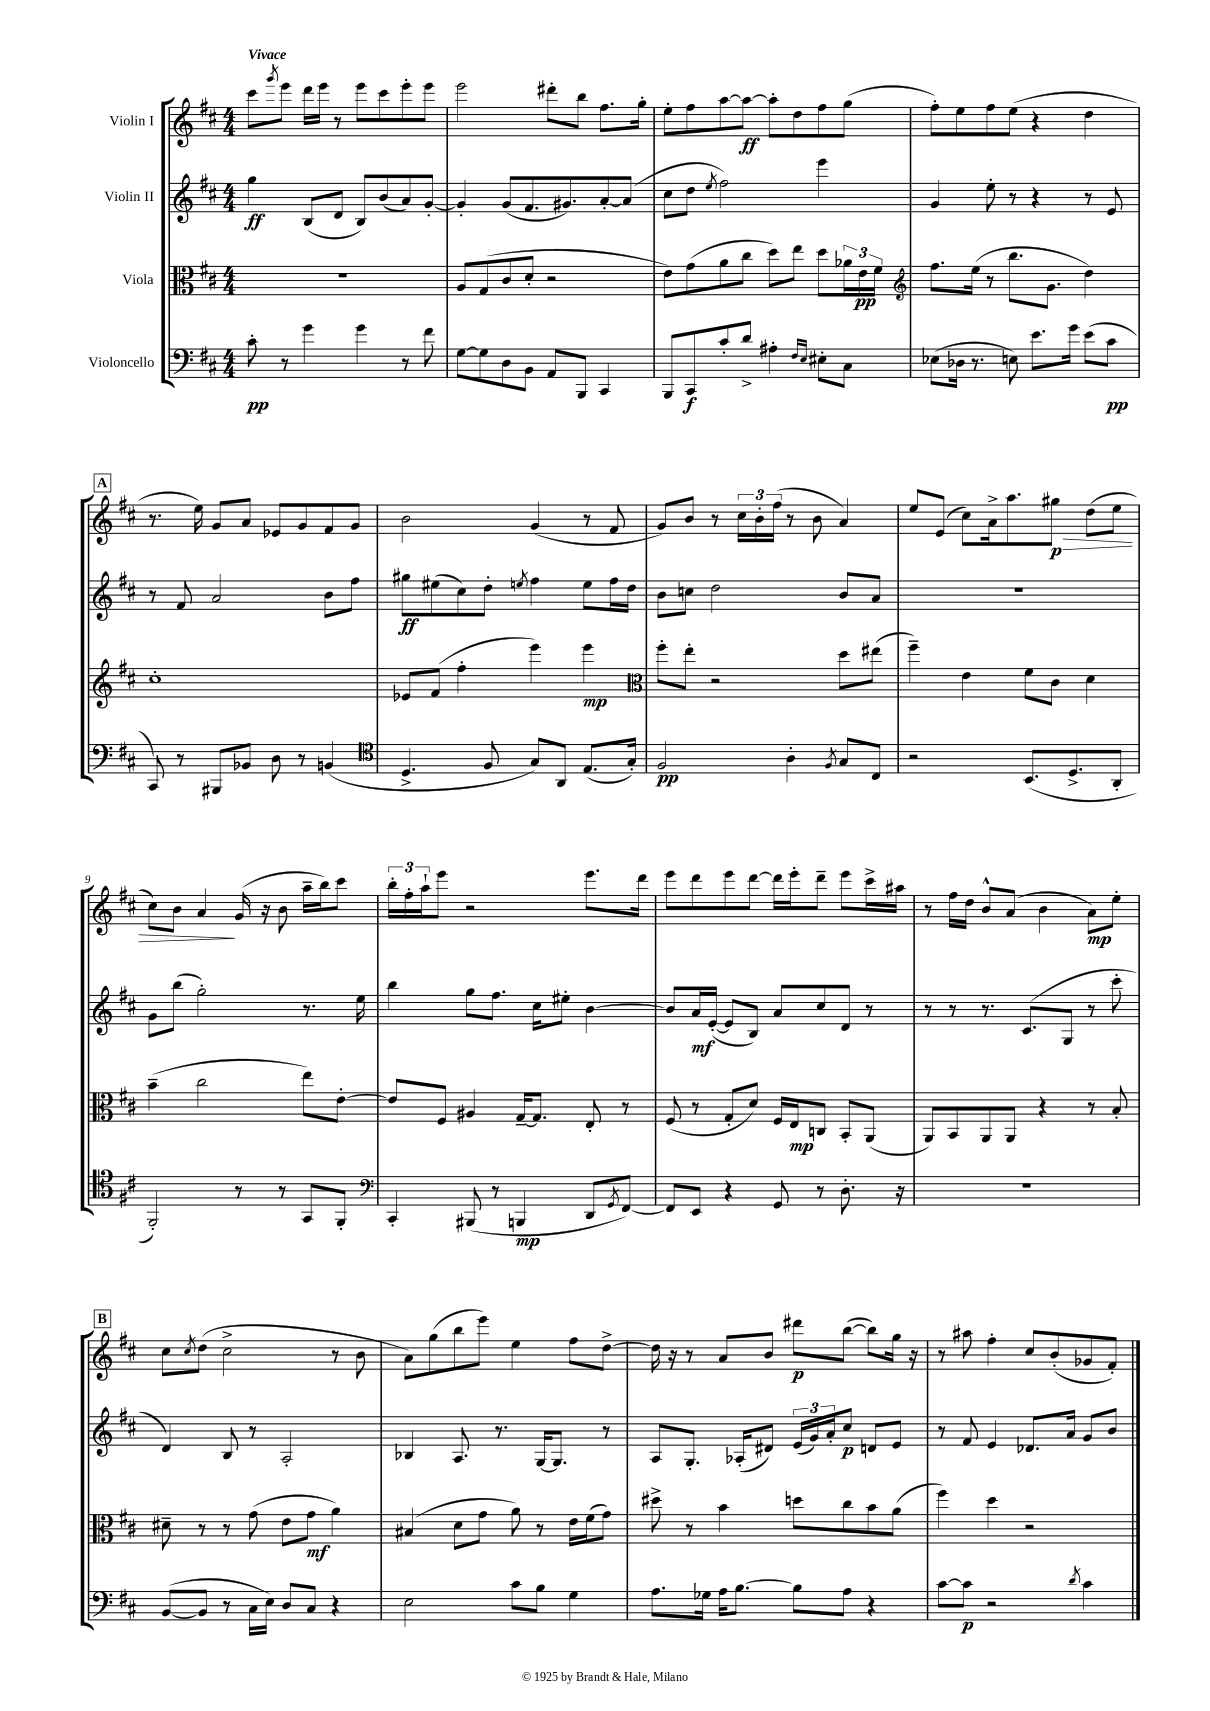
<<
\new StaffGroup <<
\new Staff = "s0" \with { instrumentName = "Violin I" } {
    \clef treble \key d \major \numericTimeSignature \time 4/4 \tempo "Vivace"
    cis'''8 \acciaccatura { g'''8 } e'''8 d'''16 e'''16 r8 e'''8 cis'''8 e'''8-. e'''8 |
    e'''2 dis'''8-. b''8 fis''8. g''16-. |
    e''8-. fis''8 a''8~ a''8~\ff a''8-. d''8 fis''8 g''8( |
    fis''8-.) e''8 fis''8 e''8( r4 d''4 |
    \mark \markup { \box "A" } r8. e''16) g'8 a'8 ees'8 g'8 fis'8 g'8 |
    b'2 g'4( r8 fis'8 |
    g'8) b'8 r8 \tuplet 3/2 { cis''16 b'16-. fis''16( } r8 b'8 a'4) |
    e''8 e'8( cis''8) a'16-> a''8. gis''8\p\> d''8( e''8 |
    cis''8) b'8 a'4\! g'16( r16 b'8 a''16-- b''16) cis'''8 |
    \tuplet 3/2 { b''16-. fis''16-. a''16-! } e'''8 r2 e'''8. d'''16 |
    e'''8 d'''8 e'''8 d'''8~ d'''16 e'''16-. d'''8-- e'''8 cis'''16-> ais''16 |
    r8 fis''16 d''16 b'8-^ a'8( b'4 a'8\mp) e''8-. |
    \mark \markup { \box "B" } cis''8 \acciaccatura { cis''8 } d''8( cis''2-> r8 b'8 |
    a'8) g''8( b''8 e'''8) e''4 fis''8 d''8~-> |
    d''16 r16 r8 a'8 b'8 dis'''8\p b''8~( b''8) g''16 r16 |
    r8 ais''8 fis''4-. cis''8 b'8-.( ges'8 fis'8-.) \bar "|." |
}
\new Staff = "s1" \with { instrumentName = "Violin II" } {
    \clef treble \key d \major \numericTimeSignature \time 4/4
    g''4\ff b8( d'8 b8) b'8( a'8) g'8~-. |
    g'4-. g'8( fis'8. gis'8.) a'8~-. a'8( |
    cis''8 d''8 \acciaccatura { e''8 } fis''2) e'''4 |
    g'4 e''8-. r8 r4 r8 e'8 |
    \mark \markup { \box "A" } r8 fis'8 a'2 b'8 fis''8 |
    gis''8\ff eis''8( cis''8) d''8-. \acciaccatura { e''8 } fis''4 e''8 fis''16 d''16 |
    b'8 c''8 d''2 b'8 a'8 |
    R1 |
    g'8 b''8( g''2-.) r8. e''16 |
    b''4 g''8 fis''8. cis''16 eis''8-. b'4~ |
    b'8 a'16\mf e'16~-.( e'8 b8) a'8 cis''8 d'8 r8 |
    r8 r8 r8. cis'8.( g8 r8 cis'''8-. |
    \mark \markup { \box "B" } d'4) b8 r8 a2-. |
    bes4 a8. r8. g16~ g8. r8 |
    a8 g8.-. aes16-.( dis'8) \tuplet 3/2 { e'16( g'16) a'16-. } cis''8\p d'8 e'8 |
    r8 fis'8 e'4 des'8. a'16 g'8 b'8 \bar "|." |
}
\new Staff = "s2" \with { instrumentName = "Viola" } {
    \clef alto \key d \major \numericTimeSignature \time 4/4
    r1 |
    a8 g8( cis'8 d'8-. r2 |
    e'8) g'8( a'8 cis''8 d''8) e''8 d''8 \tuplet 3/2 { aes'16 e'16\pp fis'16 } |
    \clef treble fis''8. e''16( r8 b''8. g'8. d''4) |
    \mark \markup { \box "A" } cis''1-. |
    ees'8 fis'8( fis''4-. e'''4) e'''4\mp |
    \clef alto fis''8-. e''8-. r2 d''8 eis''8( |
    fis''4--) e'4 fis'8 cis'8 d'4 |
    b'4--( cis''2 e''8) e'8~-. |
    e'8 fis8 ais4 g16~-- g8. e8-. r8 |
    fis8( r8 g8-. d'8) fis16 e16\mp c8 b,8-. a,8( |
    a,8) b,8 a,8 a,8 r4 r8 b8-. |
    \mark \markup { \box "B" } dis'8-- r8 r8 g'8( e'8 g'8\mf a'4) |
    bis4( d'8 g'8 a'8) r8 e'16 fis'16( g'8) |
    dis''8-> r8 b'4 d''8 cis''8 b'8 a'8( |
    fis''4) d''4 r2 \bar "|." |
}
\new Staff = "s3" \with { instrumentName = "Violoncello" } {
    \clef bass \key d \major \numericTimeSignature \time 4/4
    cis'8-.\pp r8 g'4 g'4 r8 fis'8 |
    g8~ g8 d8 b,8 a,8 b,,8 cis,4 |
    b,,8 cis,8\f cis'8-. d'8-> ais4-. \grace { fis16 e16 } eis8-. cis8 |
    ees8( des16 r8. e8) e'8. g'16 e'8( cis'8\pp |
    \mark \markup { \box "A" } cis,8) r8 bis,,8 bes,8 d8 r8 b,4( |
    \clef tenor d4.-> fis8 g8) a,8 e8.( g16-.) |
    fis2\pp a4-. \acciaccatura { fis8 } g8 cis8 |
    r2 b,8.( d8.-> a,8-. |
    fis,2-.) r8 r8 g,8 fis,8-. |
    \clef bass cis,4-. bis,,8( r8 b,,4\mp d,8 \acciaccatura { g,8 } fis,8~) |
    fis,8 e,8 r4 g,8 r8 d8.-. r16 |
    r1 |
    \mark \markup { \box "B" } b,8~( b,8 r8 cis16 e16) d8 cis8 r4 |
    e2 cis'8 b8 g4 |
    a8. ges16 a16 b8.~ b8 a8 r4 |
    cis'8~ cis'8\p r2 \acciaccatura { d'8 } cis'4 \bar "|." |
}
>>
>>
